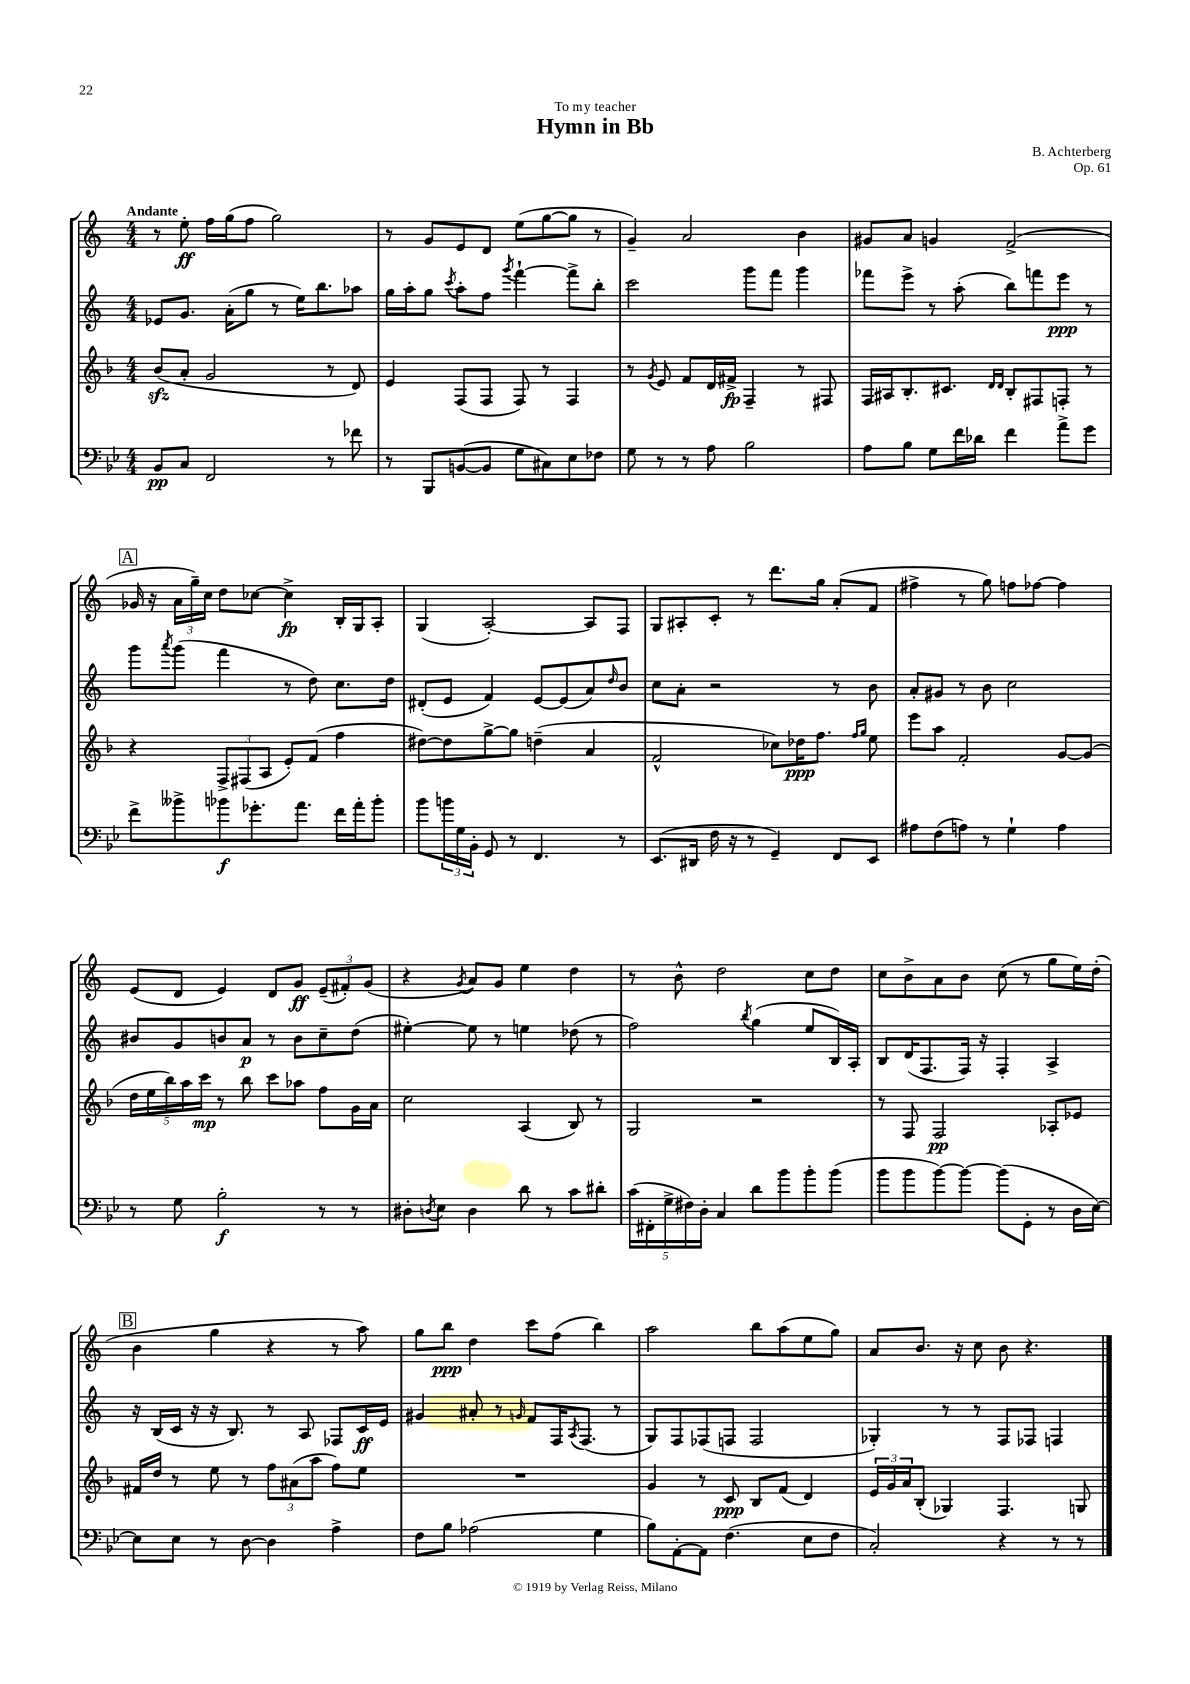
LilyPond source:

\header { title = "Hymn in Bb" composer = "B. Achterberg" dedication = "To my teacher" opus = "Op. 61" }
<<
\new StaffGroup <<
\new Staff = "s0" {
    \clef treble \key c \major \numericTimeSignature \time 4/4 \tempo "Andante"
    r8 e''8-.\ff f''16 g''16( f''8 g''2) |
    r8 g'8 e'8 d'8 e''8( g''8~ g''8 r8 |
    g'4--) a'2 b'4 |
    gis'8 a'8 g'4 f'2->( |
    \mark \markup { \box "A" } ges'16 r16 \tuplet 3/2 { a'16 g''16--) c''16 } d''8 ces''8~ ces''4->\fp b16-. g16 a8-. |
    g4( a2~-.) a8 f8 |
    g8 ais8-. c'8-. r8 d'''8. g''16 a'8-.( f'8 |
    fis''4-> r8 g''8) f''8 fes''8~ fes''4 |
    e'8( d'8 e'4) d'8 g'8\ff \tuplet 3/2 { e'8--( fis'8-.) g'8( } |
    r4 \acciaccatura { g'8 } a'8) g'8 e''4 d''4 |
    r8 b'8-^ d''2 c''8 d''8 |
    c''8 b'8-> a'8 b'8 c''8( r8 g''8 e''16) d''16-.( |
    \mark \markup { \box "B" } b'4 g''4 r4 r8 a''8) |
    g''8 b''8\ppp d''4 c'''8 f''8( b''4) |
    a''2 b''8 a''8( e''8 g''8) |
    a'8 b'8. r16 c''8 b'8 r4. \bar "|." |
}
\new Staff = "s1" {
    \clef treble \key c \major \numericTimeSignature \time 4/4
    ees'8 g'8. a'16-.( g''8 r8 e''16) b''8. aes''8 |
    g''16 a''16-. g''8 \acciaccatura { c'''8 } a''8-. f''8 \acciaccatura { g'''8 } f'''4~-! f'''8-> b''8-. |
    c'''2 g'''8 f'''8 g'''4 |
    fes'''8 e'''8-> r8 a''8-.( b''8) f'''8 e'''8\ppp r8 |
    \mark \markup { \box "A" } g'''8 \acciaccatura { a'''8 } g'''8( f'''4 r8 d''8) c''8. d''16 |
    dis'8-.( e'8 f'4) e'8~ e'8( a'8) \grace { d''16 } b'8 |
    c''8 a'8-. r2 r8 b'8 |
    a'8-. gis'8 r8 b'8 c''2 |
    bis'8 g'8 b'8 a'8\p r8 b'8 c''8-- d''8( |
    eis''4~-.) eis''8 r8 e''4 des''8( r8 |
    f''2) \acciaccatura { b''8 } g''4( e''8 b16) a16-. |
    b8 d'16( f8. f16) r16 f4-. a4-> |
    \mark \markup { \box "B" } r16 b16( c'16 r16 r16 b8.) r8 a8 fes8 c'16\ff e'16 |
    gis'4 ais'8-. r8 \grace { g'16 } f'8 f16 \acciaccatura { a8 } f8.( r8 |
    g8) f8 fes8( f8 f2 |
    ges4-.) r8 r8 f8 fes8 f4 \bar "|." |
}
\new Staff = "s2" {
    \clef treble \key f \major \numericTimeSignature \time 4/4
    bes'8\sfz( a'8-. g'2 r8 d'8) |
    e'4 f8( f8 f8) r8 f4 |
    r8 \acciaccatura { g'8 } e'8 f'8 d'16 fis'16->\fp f4-- r8 fis8 |
    f16 ais16 bes8.-. cis'8. \grace { d'16 d'16 } bes8-. fis8 f8-. r8 |
    \mark \markup { \box "A" } r4 \tuplet 3/2 { f8-> fis8( a8 } e'8-.) f'8( f''4 |
    dis''8~) dis''8 g''8~-> g''8 d''4--( a'4 |
    f'2-^ ces''8) des''16\ppp f''8. \grace { f''16 g''16 } e''8 |
    e'''8 a''8 f'2-. g'8~ g'8( |
    \tuplet 5/4 { d''16 e''16 bes''16) a''16 c'''16\mp } r8 bes''8 c'''8 aes''8 f''8 g'16 a'16 |
    c''2 a4( bes8) r8 |
    g2 r2 |
    r8 f8 f2\pp aes8-. ees'8 |
    \mark \markup { \box "B" } fis'16 d''16 r8 e''8 r8 \tuplet 3/2 { f''8 ais'8( a''8 } f''8) e''8 |
    R1 |
    g'4 r8 c'8\ppp bes8 f'8( d'4) |
    \tuplet 3/2 { e'16 g'16 a'16 } bes8-.( ges4) f4. g8 \bar "|." |
}
\new Staff = "s3" {
    \clef bass \key bes \major \numericTimeSignature \time 4/4
    bes,8\pp c8 f,2 r8 fes'8 |
    r8 bes,,8 b,8~( b,8 g8 cis8) ees8 fes8 |
    g8 r8 r8 a8 bes2 |
    a8 bes8 g8 f'16 des'16 f'4 a'8-> g'8 |
    \mark \markup { \box "A" } f'8-> beses'8-> bes'8\f ges'8.-. a'8. f'16 a'16-. bes'8-. |
    bes'8 \tuplet 3/2 { b'16 g16 bes,16-. } g,8 r8 f,4. r8 |
    ees,8.( dis,16 f16 r16 r8 g,4--) f,8 ees,8 |
    ais8 f8( a8) r8 g4-! a4 |
    r8 g8 bes2-.\f r8 r8 |
    dis8-. \acciaccatura { d8 } ees8 d4 d'8 r8 c'8 dis'8-. |
    \tuplet 5/4 { c'16( fis,16-. g16-> fis16) d16-. } c4 d'8 bes'8 bes'8-. bes'8( |
    bes'8 bes'8 bes'8~) bes'8~ bes'8( g,8-. r8 d16 ees16~) |
    \mark \markup { \box "B" } ees8 ees8 r8 d8~ d4 a4-> |
    f8 bes8 aes2( g4 |
    bes8) a,8~-. a,8 f4.( ees8 f8 |
    c2-.) r4 r8 r8 \bar "|." |
}
>>
>>
\layout { \context { \Score \remove "Bar_number_engraver" } }
